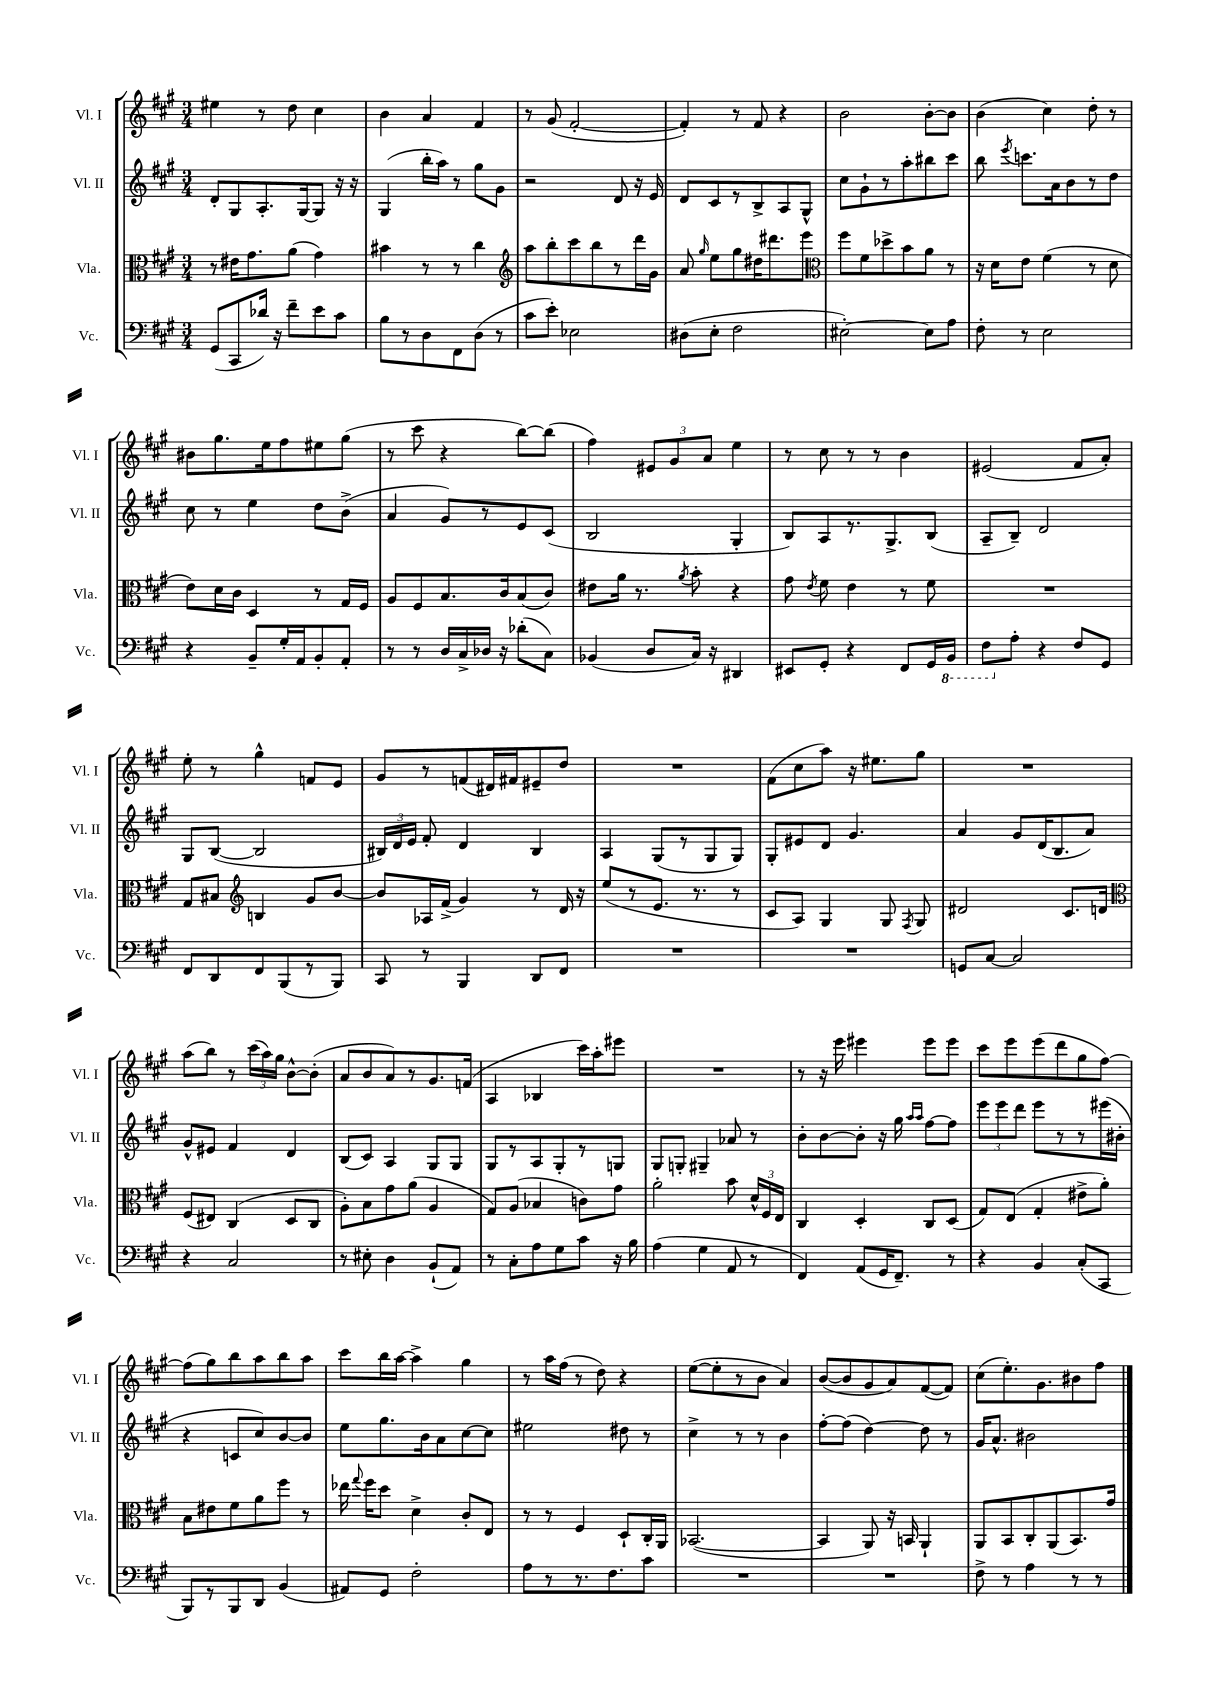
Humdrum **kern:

**kern	**kern	**kern	**kern
*staff4	*staff3	*staff2	*staff1
*clefF4	*clefC3	*clefG2	*clefG2
*k[f#c#g#]	*k[f#c#g#]	*k[f#c#g#]	*k[f#c#g#]
*M3/4	*M3/4	*M3/4	*M3/4
(8GG#	8r	8d'	4ee#
8CC#	16e#	8G#	.
.	8.g#	.	.
16d-)	.	8.A'	8r
16r	.	.	.
8f#~	(8a	.	8dd
.	.	[16G#	.
8e	4g#)	8G#]	4cc#
8c#	.	16r	.
.	.	16r	.
=	=	=	=
8B	4b#	(4G#	4b
8r	.	.	.
8D	8r	16bb'	4a
.	.	16aa)	.
8FF#	8r	8r	.
(8D	4cc#	8gg#	4f#
8r	.	8g#	.
=	=	=	=
*	*clefG2	*	*
8c#	8aa	2r	8r
8e')	8bb'	.	(8g#
2E-	8ccc#	.	[2f#'
.	8bb	.	.
.	8r	8d	.
.	16ddd	16r	.
.	16g#	16e	.
=	=	=	=
(8D#	8a	8d	4f#'])
.	16qqgg#	.	.
8E'	8ee	8c#	.
2F#	8gg#	8r	8r
.	16dd#	8B^	8f#
.	8.ddd#	.	.
.	.	8A	4r
.	8eee	8G#^^	.
=	=	=	=
*	*clefC3	*	*
[2E#')	8ff#	8cc#	2b
.	8f#	8g#`	.
.	8dd-^	8r	.
.	8b	8aa'	.
8E#]	8a	8bb#	[8b'
8A	8r	8ccc#	8b]
=	=	=	=
8F#'	16r	8bb	(4b
.	16d	.	.
.	.	8qeee	.
8r	8e	8.ccc	.
2E	(4f#	.	4cc#)
.	.	16a	.
.	.	8b	.
.	8r	8r	8dd'
.	8d	8dd	8r
=	=	=	=
4r	8e)	8cc#	8b#
.	16d	8r	8.gg#
.	16c#	.	.
8BB~	4D	4ee	.
.	.	.	16ee
16G#'	.	.	8ff#
16AA	.	.	.
8BB'	8r	8dd	8ee#
8AA'	16G#	(8b^	(8gg#
.	16F#	.	.
=	=	=	=
8r	8A	4a	8r
8r	8F#	.	8ccc#
16D	8.B	8g#)	4r
16C#^	.	.	.
16D-	.	8r	.
16r	16c#	.	.
(8d-'	(8B	8e	[8bb)
8C#)	8c#)	(8c#	(8bb]
=	=	=	=
(4BB-	8e#	2B	4ff#)
.	16a	.	.
.	8.r	.	.
8D	.	.	12e#
.	.	.	12g#
.	8qa	.	.
16C#)	8b'	.	.
.	.	.	12a
16r	.	.	.
4DD#	4r	4G#'	4ee
=	=	=	=
8EE#	8g#	8B)	8r
.	8qe	.	.
8GG#'	8f#	8A	8cc#
4r	4e	8.r	8r
.	.	.	8r
.	.	8.G#^	.
8FF#	8r	.	4b
16GG#	8f#	(8B	.
16BBB	.	.	.
=	=	=	=
8FF#	2.r	8A~	(2e#
8A'	.	8B~)	.
4r	.	2d	.
8F#	.	.	8f#
8GG#	.	.	8a')
=	=	=	=
8FF#	8G#	8G#	8ee'
8DD	8B#	([8B	8r
*	*clefG2	*	*
8FF#	4B	2B]	4gg#^^
(8BBB	.	.	.
8r	8g#	.	8f
8BBB)	[8b	.	8e
=	=	=	=
8CC#	8b]	24B#)	8g#
.	.	24d	.
.	.	24e	.
8r	16A-	8f#'	8r
.	(16f#^	.	.
4BBB	4g#)	4d	(8f
.	.	.	16d#)
.	.	.	16f#
8DD	8r	4B#	8e#~
8FF#	16d	.	8dd
.	16r	.	.
=	=	=	=
2.r	(8ee	4A	2.r
.	8r	.	.
.	8.e	(8G#	.
.	.	8r	.
.	8.r	.	.
.	.	8G#	.
.	8r	8G#)	.
=	=	=	=
2.r	8c#	8G#'	(8f#
.	8A)	8e#	8cc#
.	4G#	8d	8aa)
.	.	4.g#	16r
.	.	.	8.ee#
.	8G#	.	.
.	8qF#	.	.
.	8G#	.	8gg#
=	=	=	=
8GG	2d#	4a	2.r
[8C#	.	.	.
2C#]	.	8g#	.
.	.	(16d	.
.	.	8.B	.
.	8.c#	.	.
.	.	8a)	.
.	16d	.	.
=	=	=	=
*	*clefC3	*	*
4r	(8F#	8g#^^	(8aa
.	8E#)	8e#	8bb)
2C#	(4C#	4f#	8r
.	.	.	(24ccc#
.	.	.	24aa)
.	.	.	24gg#
.	8D	4d	[8b^^
.	8C#	.	(8b']
=	=	=	=
8r	8A')	(8B	8a
8E#'	8B	8c#)	8b
4D	8g#	4A	8a)
.	(8a	.	8r
(8BB`	4A	8G#	8.g#
8AA)	.	8G#	.
.	.	.	(16f
=	=	=	=
8r	8G#)	8G#	4A
8C#'	(8A	8r	.
8A	4B-	8A	4B-
8G#	.	8G#'	.
8c#	8c)	8r	16ccc#)
.	.	.	16aa'
16r	8g#	8G	8eee#
16B	.	.	.
=	=	=	=
(4A	2a'	8G#	2.r
.	.	8G'	.
4G#	.	4G#~	.
8AA	8b	8a-	.
8r	24d^^	8r	.
.	24F#	.	.
.	24E	.	.
=	=	=	=
4FF#)	4C#	8b'	8r
.	.	[8b	16r
.	.	.	16eee
(8AA	4D'	8b']	4eee#
16GG#	.	16r	.
8.FF#~)	.	16gg#	.
.	.	16qqaa	.
.	.	16qqaa	.
.	8C#	[8ff#	8eee#
8r	(8D	8ff#]	8eee#
=	=	=	=
4r	8G#)	12eee	8ccc#
.	.	12eee	.
.	(8E	.	8eee
.	.	12ddd	.
4BB	4G#'	8eee	(8eee
.	.	8r	8ddd
(8C#'	8e#^	8r	8gg#
8CC#	8a')	(16eee#	[8ff#)
.	.	16b#'	.
=	=	=	=
8BBB)	8B	4r	(8ff#]
8r	8e#	.	8gg#)
8BBB	8f#	8c	8bb
8DD	8a	8cc#)	8aa
(4BB	8ff#	[8b	8bb
.	8r	8b]	8aa
=	=	=	=
8AA#)	16ee-	8ee	8ccc#
.	8qqgg#	.	.
.	16ff#	.	.
8GG#	8dd	8.gg#	16bb
.	.	.	[16aa
2F#'	4d^	.	4aa^]
.	.	16b	.
.	.	8a	.
.	8c#'	[8cc#	4gg#
.	8E	8cc#]	.
=	=	=	=
8A	8r	2ee#	8r
8r	8r	.	16aa
.	.	.	(16ff#
8.r	4F#	.	8r
.	.	.	8dd)
8.F#	.	.	.
.	8D`	8dd#	4r
8c#	16C#'	8r	.
.	16AA	.	.
=	=	=	=
2.r	([2.BB-	4cc#^	([8ee
.	.	.	8ee']
.	.	8r	8r
.	.	8r	8b
.	.	4b	4a)
=	=	=	=
2.r	4BB-]	[8ff#'	([8b
.	.	(8ff#]	8b]
.	8AA)	[4dd)	8g#
.	16r	.	8a)
.	16BB	.	.
.	4AA`	8dd]	([8f#
.	.	8r	8f#])
=	=	=	=
8F#^	8AA	16g#	(8cc#
.	.	8.a^^	.
8r	8BB	.	8.ee')
4A	8C#'	2b#	.
.	.	.	8.g#
.	(8AA	.	.
8r	8.BB)	.	8b#
8r	.	.	8ff#
.	16g#	.	.
==	==	==	==
*-	*-	*-	*-
